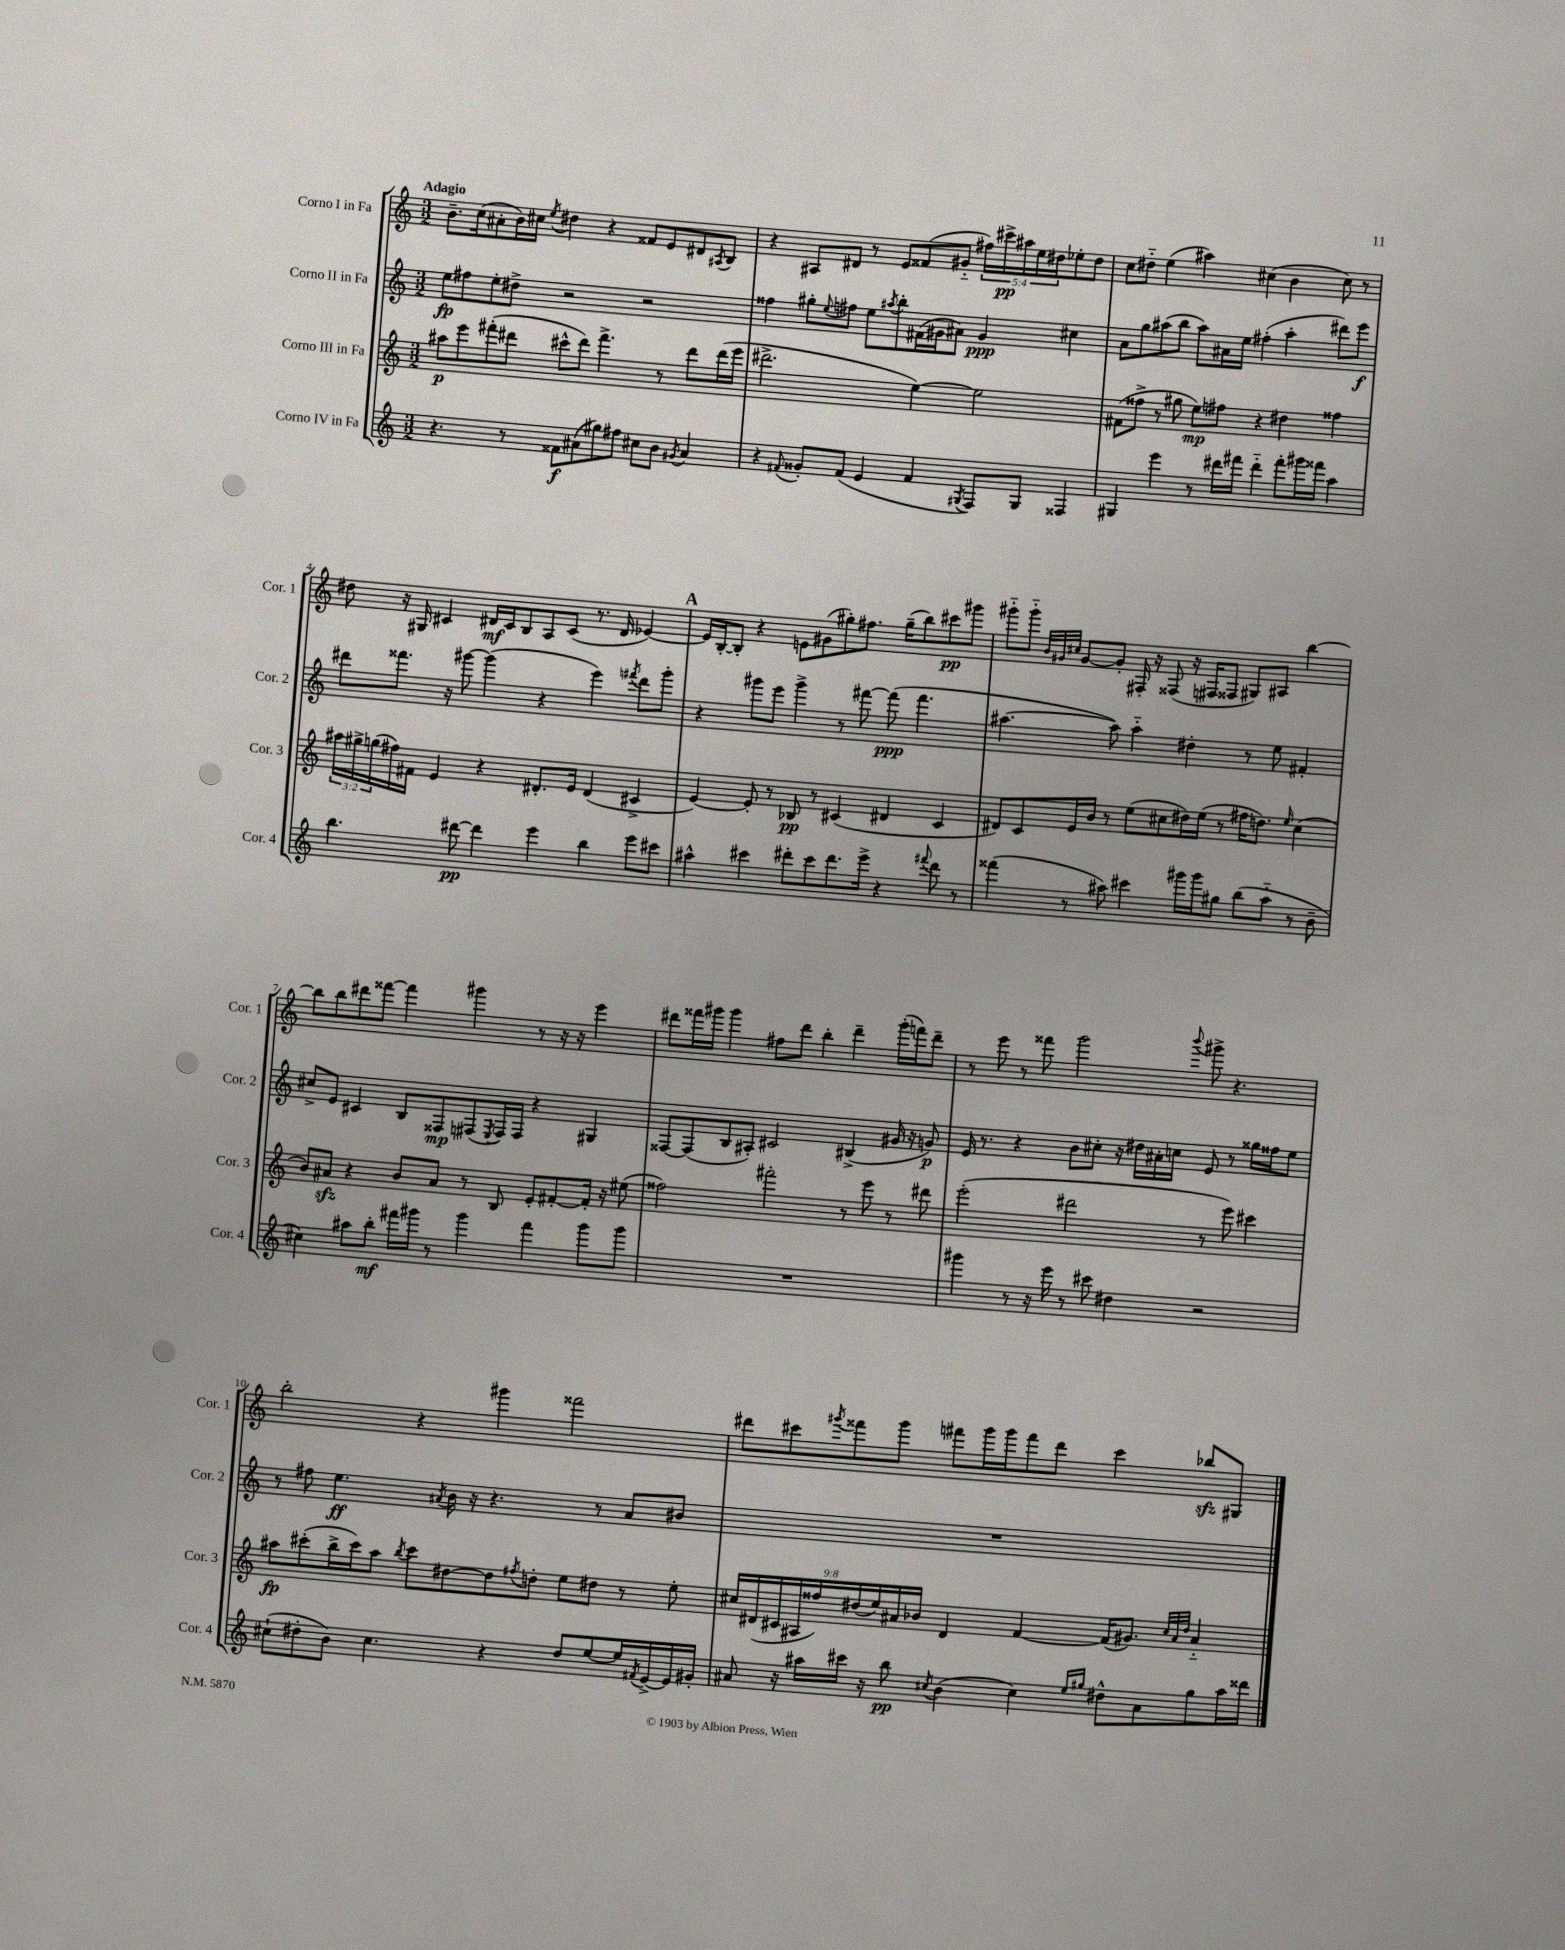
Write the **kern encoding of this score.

**kern	**dynam	**kern	**dynam	**kern	**dynam	**kern	**dynam
*part4	*part4	*part3	*part3	*part2	*part2	*part1	*part1
*staff4	*staff4	*staff3	*staff3	*staff2	*staff2	*staff1	*staff1
*I"Corno IV in Fa	*	*I"Corno III in Fa	*	*I"Corno II in Fa	*	*I"Corno I in Fa	*
*I'Cor. 4	*	*I'Cor. 3	*	*I'Cor. 2	*	*I'Cor. 1	*
*clefG2	*	*clefG2	*	*clefG2	*	*clefG2	*
*k[]	*	*k[]	*	*k[]	*	*k[]	*
*M3/2	*	*M3/2	*	*M3/2	*	*M3/2	*
=1	=1	=1	=1	=1	=1	=1	=1
!	!	!	!	!	!	!LO:TX:a:B:t=Adagio	!
4.r	.	8aa#X\L	p	8ee\L	fp	8.b~\L	.
.	.	8eee\	.	8ff#X\	.	.	.
.	.	.	.	.	.	(16cc\k	.
.	.	(8fff#X'\	.	8ee'\	.	8a#X'\	.
8r	.	8ddd#X\J	.	8dd#X^\J	.	16b\L)	.
.	.	.	.	.	.	16cc#X\JJ	.
.	.	.	.	.	.	8qee/	.
8f##X\L	f	8ccc#X^^\L	.	2r	.	4dd#X\	.
(8a#X\	.	8ddd#\J)	.	.	.	.	.
8gg#X\)	.	4.fff#^\	.	.	.	4r	.
8ff#X\J	.	.	.	.	.	.	.
8cc#X\L	.	.	.	2r	.	8f##X/L	.
8b\J	.	8r	.	.	.	8e/	.
8qg#X/	.	.	.	.	.	.	.
4a#/	.	8ddd#\L	.	.	.	8d#X/	.
.	.	.	.	.	.	8qA#X/	.
.	.	(16ddd#\L	.	.	.	8B/J	.
.	.	16eee\JJ	.	.	.	.	.
=2	=2	=2	=2	=2	=2	=2	=2
4r	.	2.ddd#X^\	.	4ff##X\	.	4r	.
8qqf#X/	.	.	.	.	.	.	.
8g##X'/L	.	.	.	8gg#X'\L	.	8A#X/L	.
.	.	.	.	8qqee/	.	.	.
(8f#/J	.	.	.	8ff#X\J	.	8d#X/J	.
4e/	.	.	.	8ee\L	.	8r	.
.	.	.	.	8qaa#X/	.	.	.
.	.	.	.	8bb'\	.	8e/L	.
4f#/	.	[4ee\)	.	(16f#X\L	.	(8f##X/	.
.	.	.	.	16g#X\J	.	.	.
.	.	.	.	8a#X\J)	.	8g#X/J	.
8qG#X/	.	.	.	.	.	.	.
8F/L)	.	2ee\]	.	4g#/	ppp	20ff#X\LL)	.
.	.	.	.	.	.	20ccc#X^\	pp
.	.	.	.	.	.	20aa#X\	.
8G#/J	.	.	.	.	.	.	.
.	.	.	.	.	.	20ee\	.
.	.	.	.	.	.	20dd#X\J	.
4F##X/	.	.	.	4cc#X\	.	8ee-X'\	.
.	.	.	.	.	.	8dd#\J	.
=3	=3	=3	=3	=3	=3	=3	=3
4G#X/	.	(8f#X\L	.	8a\L	.	8cc\L	.
.	.	8ff##X^\J	.	8gg\	.	8dd#X\J	.
4eee\	.	8r	.	(8aa#X\	.	(4ee\	.
.	.	8gg#X\	.	8bb\J	.	.	.
8r	.	8ee\L)	mp	8aa#\L)	.	4aa#X\)	.
16ddd#X\LL	.	8ff#X\J	.	16a#X\L	.	.	.
16fff#X\JJ	.	.	.	16ee\JJ	.	.	.
4ddd#\	.	4r	.	(4ff#X'\	.	(4cc#X\	.
8fff#'\L	.	4dd#X\	.	4aa#'\	.	4b\	.
16ggg#X\L	.	.	.	.	.	.	.
16fff##X\JJ	.	.	.	.	.	.	.
4aa\	.	4ff##X\	.	8ddd#X\L)	.	8cc#\)	.
.	.	.	.	8eee\J	f	8r	.
!!LO:LB:g=z
=4	=4	=4	=4	=4	=4	=4	=4
4.bb\	.	24aa#X\LL	.	8ddd#X\L	.	8dd#X\	.
.	.	24gg#X^\	.	.	.	.	.
.	.	(24ggn\	.	.	.	.	.
.	.	16ff#X\)	.	8.fff##X\J	.	16r	.
.	.	16f#X\JJ	.	.	.	16G#X/	.
.	.	4e/	.	.	.	4c#X/	.
.	.	.	.	16r	.	.	.
[8ddd#X\	pp	.	.	[8ggg#X\	.	.	.
4ddd#\]	.	4r	.	(4ggg#\]	.	16d#X/LL	mf
.	.	.	.	.	.	16c#/J	.
.	.	.	.	.	.	8B/	.
4eee\	.	8.d#X'/L	.	4r	.	8A/	.
.	.	.	.	.	.	(8c#/J	.
.	.	16e/Jk	.	.	.	.	.
4bb\	.	(4d#/	.	4eee\)	.	8.r	.
.	.	.	.	.	.	16d#/	.
.	.	.	.	8qfff#X/	.	.	.
8eee\L	.	4c#X^/	.	8ddd#\L	.	[4e-X/)	.
8ccc#X\J	.	.	.	8ggg#'\J	.	.	.
!!LO:REH:place=s1:t=A
=5	=5	=5	=5	=5	=5	=5	=5
4aa#X^^\	.	[4e/)	.	4r	.	16e-/LL]	.
.	.	.	.	.	.	[16B'/J	.
.	.	.	.	.	.	8B'/J]	.
4ccc#X\	.	8e'/]	.	8ggg#X\L	.	4r	.
.	.	8r	.	8eee\J	.	.	.
8ddd#X'\L	.	8B-X/	pp	4ggg#^\	.	8en\L	.
8ccc#\	.	8r	.	.	.	(8g#X\	.
8.ddd#\	.	(4c#X/	.	8r	.	8gg#X'\)	.
.	.	.	.	[8fff#X\	.	8.ff#X\J	.
16eee^\Jk	.	.	.	.	.	.	.
4r	.	4d#X/	.	(8fff#\]	ppp	.	.
.	.	.	.	.	.	(16gg#~\KL	.
.	.	.	.	4.fff#\	.	8bb\)	.
8qqfff#X/	.	.	.	.	.	.	.
8ddd#\	.	4c#/	.	.	.	8ccc#X\	pp
8r	.	.	.	.	.	8ggg#X\J	.
=6	=6	=6	=6	=6	=6	=6	=6
(4fff##X\	.	8d#X/L)	.	[4.aa#X\	.	8ggg#X\L	.
.	.	8c/	.	.	.	8ggg#\J	.
.	.	.	.	.	.	32qqb/LLL	.
.	.	.	.	.	.	32qqg#X/	.
.	.	.	.	.	.	32qqcc#X/JJJ	.
8r	.	16e/L	.	.	.	[8g#/L	.
.	.	16b/JJ	.	.	.	.	.
8aa#X\)	.	8r	.	8aa#\])	.	8g#'/J]	.
4ccc#X\	.	(8ee\L	.	4aa#\	.	16F#X'/	.
.	.	.	.	.	.	16r	.
.	.	8cc#X\	.	.	.	(8F##X/	.
16ggg#X\LL	.	16dd#X\L)	.	4dd#X'\	.	16r	.
16ggg#\J	.	(16ee\JJ	.	.	.	16F#X/KL	.
8gg#X\J	.	8r	.	.	.	8F##X/J	.
(8bb\L	.	16ff#X\KL	.	8r	.	8G#X/L)	.
.	.	8.ddn\J)	.	.	.	.	.
8aa#\J	.	.	.	8ee\	.	8A#X/J	.
.	.	16qqee/	.	.	.	.	.
8r	.	(4cc#\	.	4f#X'/	.	[4bb\	.
8b~\	.	.	.	.	.	.	.
!!LO:LB:g=z
=7	=7	=7	=7	=7	=7	=7	=7
4cc#X\)	.	8b/L)	.	8cc#X^/L	.	8bb\L]	.
.	.	8a#Xzz/J	.	8e/J	.	8bb\	.
8aa#X\L	.	4r	.	4c#X/	.	8ddd#X\	.
8bb'\J	mf	.	.	.	.	[8fff##X\J	.
16fff#X\LL	.	8b/L	.	8B/L	.	4fff##\]	.
16ggg#X\JJ	.	.	.	.	.	.	.
8r	.	8a#/J	.	8F##X/	mp	.	.
4ggg#\	.	8r	.	(8F#X/	.	4ggg#X\	.
.	.	.	.	8qE/	.	.	.
.	.	8B/	.	16F#/L)	.	.	.
.	.	.	.	16F#/JJ	.	.	.
4fff#\	.	8e'/L	.	4r	.	8r	.
.	.	[8f#X'/	.	.	.	16r	.
.	.	.	.	.	.	16r	.
8ggg#\L	.	16f#'/Jk]	.	4G#X/	.	4eee\	.
.	.	16r	.	.	.	.	.
8ggg#\J	.	(8ee#X\	.	.	.	.	.
=8	=8	=8	=8	=8	=8	=8	=8
1.r	.	2ff##X\)	.	[8F##X/L	.	8ddd#X\L	.
.	.	.	.	(8F##/]	.	16fff##X\L	.
.	.	.	.	.	.	16ggg#X\JJ	.
.	.	.	.	8B/	.	4ggg#\	.
.	.	.	.	8A#X'/J)	.	.	.
.	.	2fff#X'\	.	2c#X/	.	8ff#X\L	.
.	.	.	.	.	.	8ddd#\J	.
.	.	.	.	.	.	4bb'\	.
.	.	8r	.	(4B#X^/	.	4ddd#~\	.
.	.	8eee\	.	.	.	.	.
.	.	8r	.	16g#X/	.	(16ggg#'\LL	.
.	.	.	.	16r	.	16fffn\J)	.
.	.	8ddd#X\	.	8gn/)	p	8ddd#~\J	.
=9	=9	=9	=9	=9	=9	=9	=9
4ggg#X\	.	(2eee'\	.	16e/	.	8r	.
.	.	.	.	8.r	.	.	.
.	.	.	.	.	.	8eee\	.
8r	.	.	.	4r	.	8r	.
16r	.	.	.	.	.	8fff##X\	.
16eee\	.	.	.	.	.	.	.
8r	.	2ddd#X\	.	8b\L	.	2ggg\	.
8ccc#X\	.	.	.	8cc#X'\J	.	.	.
4dd#X\	.	.	.	16r	.	.	.
.	.	.	.	16dd#X\LL	.	.	.
.	.	.	.	16a#X'\	.	.	.
.	.	.	.	16ccn\JJ	.	.	.
.	.	.	.	.	.	8qqbbb/	.
2r	.	8r	.	8e/	.	8ggg#X^\	.
.	.	8eee\)	.	8r	.	4.r	.
.	.	4ccc#X\	.	16gg##X\LL	.	.	.
.	.	.	.	16ff##X\J	.	.	.
.	.	.	.	8ee\J	.	.	.
!!LO:LB:g=z
=10	=10	=10	=10	=10	=10	=10	=10
(8cc#X`\L	.	8aa#X\L	fp	8r	.	2bb'\	.
8dd#X'\	.	(8ccc#X'\	.	8ff#X\	.	.	.
8b\J)	.	16bb^\L	.	4.ee\	ff	.	.
.	.	16ccc#\J)	.	.	.	.	.
4.cc#\	.	8aa#\J	.	.	.	.	.
.	.	8qbb/	.	.	.	.	.
.	.	8ccc#\L	.	.	.	4r	.
.	.	.	.	8qa#X/	.	.	.
.	.	[8dd#X\	.	16b\	.	.	.
.	.	.	.	16r	.	.	.
4r	.	8dd#\]	.	4.r	.	4ggg#X\	.
.	.	8qff#X/	.	.	.	.	.
.	.	8ddn'\J	.	.	.	.	.
8dd#/L	.	8ee\L	.	.	.	2fff##X\	.
[8ee/	.	8dd#X\J	.	8r	.	.	.
16ee/L]	.	8r	.	8a#/L	.	.	.
8qf#X/	.	.	.	.	.	.	.
[16e^/	.	.	.	.	.	.	.
16e/]	.	8ee'\	.	8b#X/J	.	.	.
16g#X'/JJ	.	.	.	.	.	.	.
=11	=11	=11	=11	=11	=11	=11	=11
8a#X/	.	18cc#X/LL	.	1.r	.	8ddd#X\L	.
.	.	(18d#X/	.	.	.	.	.
.	.	18c#X/	.	.	.	.	.
16r	.	.	.	.	.	8ccc#X\	.
.	.	18A#X/	.	.	.	.	.
16aa#X\LL	.	.	.	.	.	.	.
.	.	18ff##X/)	.	.	.	.	.
.	.	.	.	.	.	8qggg#X/	.
16ccc#X\JJ	.	.	.	.	.	8fff##X\	.
.	.	(18dd#X/	.	.	.	.	.
16r	.	.	.	.	.	.	.
.	.	18ee/)	.	.	.	.	.
8bb\	pp	.	.	.	.	8ggg#\J	.
.	.	18a#X/	.	.	.	.	.
.	.	18b-X/JJ	.	.	.	.	.
8qcc#X/	.	.	.	.	.	.	.
(4b\	.	4d#/	.	.	.	8fff#X\L	.
.	.	.	.	.	.	16ggg#\L	.
.	.	.	.	.	.	16ggg#\J	.
4cc#\)	.	[4f/	.	.	.	8fff#\	.
.	.	.	.	.	.	8ddd#\J	.
16qqee/LL	.	.	.	.	.	.	.
16qqgg#X/JJ	.	.	.	.	.	.	.
8dd#X^^\L	.	(16f/KL]	.	.	.	4ccc#\	.
.	.	8.g#X/J)	.	.	.	.	.
8a#\	.	.	.	.	.	.	.
.	.	32qqcc#/LLL	.	.	.	.	.
.	.	32qqa#/	.	.	.	.	.
.	.	32qqdd#/JJJ	.	.	.	.	.
8gg#\	.	4a#/	.	.	.	8bb-Xzz/L	.
16aa#\L	.	.	.	.	.	8G#X/J	.
16ddd##X\JJ	.	.	.	.	.	.	.
==	==	==	==	==	==	==	==
*-	*-	*-	*-	*-	*-	*-	*-
